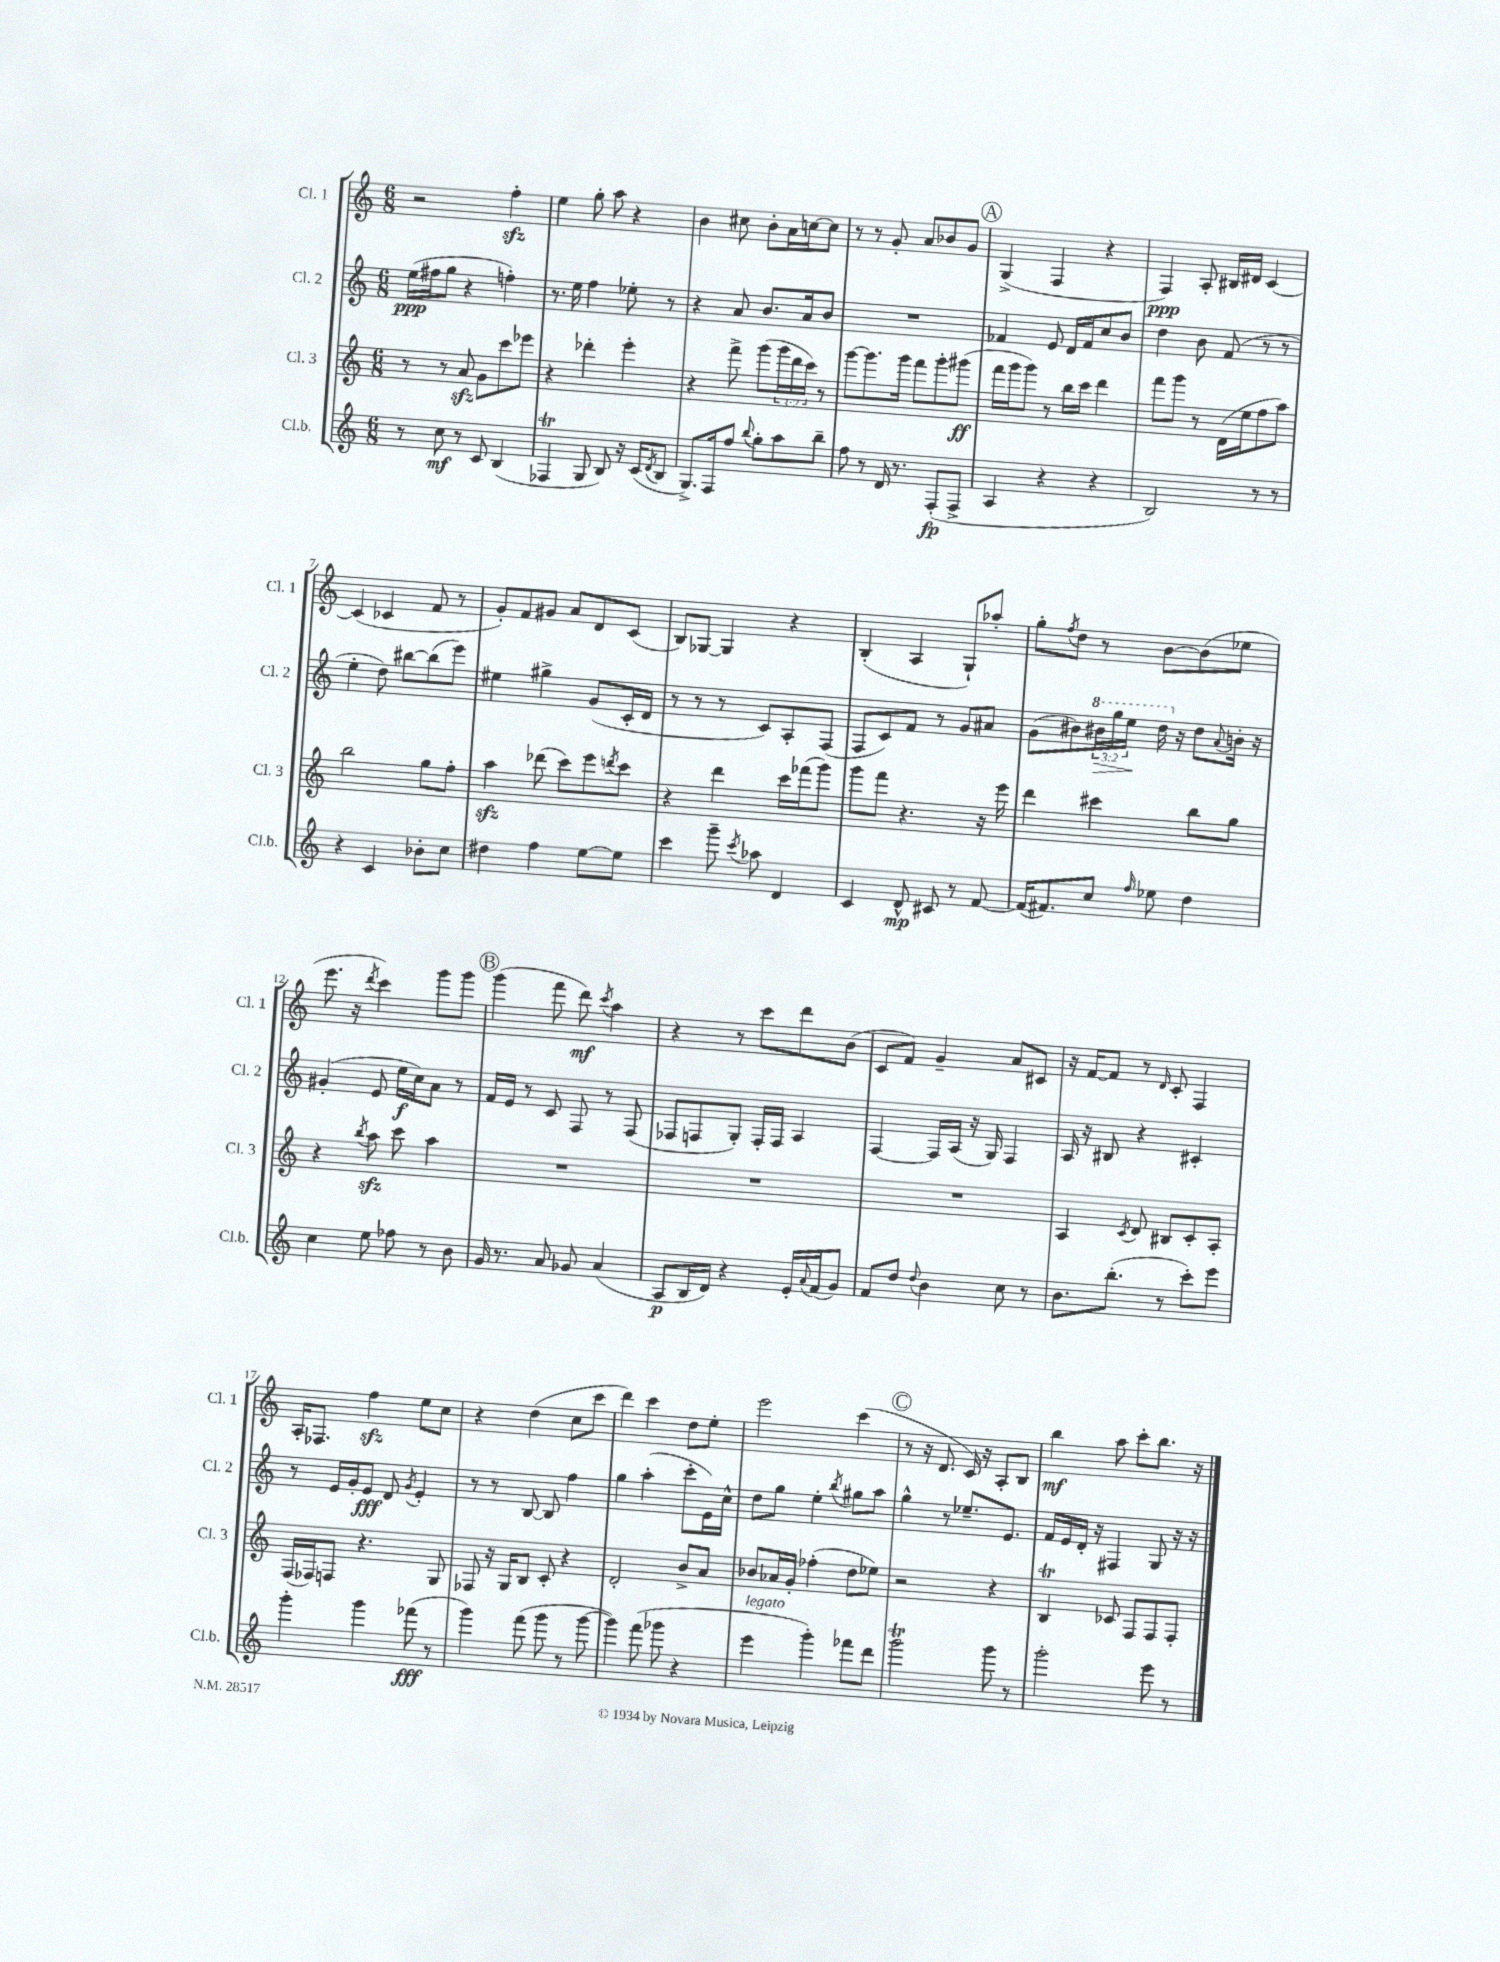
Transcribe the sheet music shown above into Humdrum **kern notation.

**kern	**dynam	**kern	**dynam	**kern	**dynam	**kern	**dynam
*part4	*part4	*part3	*part3	*part2	*part2	*part1	*part1
*staff4	*staff4	*staff3	*staff3	*staff2	*staff2	*staff1	*staff1
*I"Cl.b.	*	*I"Cl. 3	*	*I"Cl. 2	*	*I"Cl. 1	*
*I'Cl.b.	*	*I'Cl. 3	*	*I'Cl. 2	*	*I'Cl. 1	*
*clefG2	*	*clefG2	*	*clefG2	*	*clefG2	*
*k[]	*	*k[]	*	*k[]	*	*k[]	*
*M6/8	*	*M6/8	*	*M6/8	*	*M6/8	*
=1	=1	=1	=1	=1	=1	=1	=1
8r	.	8r	.	(16ee\LL	ppp	2r	.
.	.	.	.	16ff#X\J	.	.	.
8cc\	mf	8r	.	8gg\J	.	.	.
8r	.	8azz/	.	4r	.	.	.
8c/	.	8g\L	.	.	.	.	.
(4B/	.	8ccc\	.	4ffn'\)	.	4ffzz'\	.
.	.	8eee-X\J	.	.	.	.	.
=2	=2	=2	=2	=2	=2	=2	=2
4F-XT/	.	4r	.	8.r	.	4ee\	.
.	.	.	.	16ee\	.	.	.
8G/	.	4ddd-X'\	.	4ff\	.	8gg'\	.
8B/)	.	.	.	.	.	8aa\	.
16r	.	4eee'\	.	8ee-X'\	.	4r	.
(16c/KL	.	.	.	.	.	.	.
8qd/	.	.	.	.	.	.	.
8B/J	.	.	.	8r	.	.	.
=3	=3	=3	=3	=3	=3	=3	=3
8.G^/L)	.	4r	.	4r	.	4b\	.
16F/k	.	.	.	.	.	.	.
8ff/J	.	8fff^\	.	8a/	.	8cc#X\	.
8qqbb/	.	.	.	.	.	.	.
8gg'\L	.	(8ggg\L	.	8.b/L	.	8b'\L	.
8aa\	.	24ggg\L	.	.	.	16a\L	.
.	.	24ddd\	.	.	.	.	.
.	.	.	.	16a/k	.	[16ccn\J	.
.	.	24ccc\JJ)	.	.	.	.	.
8bb~\J	.	8r	.	8b/J	.	8cc\J]	.
=4	=4	=4	=4	=4	=4	=4	=4
8ff\	.	[8ggg\L	.	2.r	.	8r	.
8r	.	8.ggg\]	.	.	.	8r	.
16d/	.	.	.	.	.	8g'/	.
8.r	.	16ggg\Jk	.	.	.	.	.
.	.	8fff\L	.	.	.	8a/L	.
(8F'/L	fp	8ggg'\	.	.	.	8b-X/	.
8F^/J	.	(8ggg#X\J	ff	.	.	8g/J	.
!!LO:REH:place=s1:t=A
=5	=5	=5	=5	=5	=5	=5	=5
4A/	.	16fff\LL	.	4f-X/	.	(4G^/	.
.	.	16ggg\J	.	.	.	.	.
.	.	8ggg\J)	.	.	.	.	.
4r	.	8r	.	8e/	.	4F/	.
.	.	16bb\LL	.	16d/LL	.	.	.
.	.	16ccc\JJ	.	16f-/J	.	.	.
4r	.	4ddd\	.	8cc/	.	4r	.
.	.	.	.	8b/J	.	.	.
=6	=6	=6	=6	=6	=6	=6	=6
2B/)	.	8fff\L	.	4dd\	.	4F/)	ppp
.	.	8ggg\J	.	.	.	.	.
.	.	8r	.	8b\	.	8A'/	.
.	.	(16d\LL	.	(8f/	.	16B#X/LL	.
.	.	16ee\J	.	.	.	16d#X/JJ	.
8r	.	8ff\	.	8r	.	[4c/	.
8r	.	8aa\J)	.	8r	.	.	.
!!LO:LB:g=z
=7	=7	=7	=7	=7	=7	=7	=7
4r	.	2bb\	.	4ee'\	.	(4c/]	.
4c/	.	.	.	8dd\)	.	4c-X/	.
.	.	.	.	[8bb#X\L	.	.	.
8b-X'\L	.	8gg\L	.	(8bb#\]	.	8f/	.
8cc\J	.	8ff'\J	.	8eee\J)	.	8r	.
=8	=8	=8	=8	=8	=8	=8	=8
4dd#X\	.	4aazz\	.	4ee#X\	.	8g'/L)	.
.	.	.	.	.	.	8f/	.
4ff\	.	(8ddd-X\	.	4gg#X^\	.	8g#X/J	.
.	.	8ccc\L)	.	.	.	8a/L	.
[8ee\L	.	8eee\	.	(8g/L	.	8d/	.
.	.	8qdddn/	.	.	.	.	.
8ee\J]	.	8ccc\J	.	16c'/L	.	(8c/J	.
.	.	.	.	16d/JJ	.	.	.
=9	=9	=9	=9	=9	=9	=9	=9
4ccc\	.	4r	.	8r	.	8B/L)	.
.	.	.	.	8r	.	[8G-X/J	.
8ggg~\	.	4ddd\	.	8r	.	4G-/]	.
8qccc/	.	.	.	.	.	.	.
8aa-X\	.	.	.	8c/L)	.	.	.
4d/	.	16ccc\LL	.	8A'/	.	4r	.
.	.	(16fff-X\J	.	.	.	.	.
.	.	8ggg\J)	.	(8F/J	.	.	.
=10	=10	=10	=10	=10	=10	=10	=10
4c/	.	8ggg\L	.	8F/L	.	(4B'/	.
.	.	8fff\J	.	8c/)	.	.	.
8d^^/	mp	4.r	.	8f/J	.	4A/	.
8c#X/	.	.	.	8r	.	.	.
8r	.	.	.	8g/L	.	8G`/L)	.
[8f/	.	16r	.	8a#X/J	.	8aa-X'/J	.
.	.	16eee\	.	.	.	.	.
=11	=11	=11	=11	=11	=11	=11	=11
(16f/KL]	.	4ddd\	.	(8g\L	.	8gg'\L	.
8.f#X/)	.	.	.	.	.	.	.
.	.	.	.	.	.	8qff/	.
.	.	.	.	8b#X\)	.	8dd\J	.
*	*	*	*	*8va	*	*	*
8cc/J	.	4ccc#X\	.	24bb#X\L	.	8r	.
!	!	!	!	!	!LO:HP:b	!	!
.	.	.	.	24ggg\	>	.	.
.	.	.	.	24eee\JJ	.	.	.
16qqff/	.	.	.	.	.	.	.
8ee-X\	.	.	.	16ddd\	]	[8b\L	.
*	*	*	*	*X8va	*	*	*
.	.	.	.	16r	.	.	.
4dd\	.	8bb\L	.	8dd\L	.	(8b\]	.
.	.	.	.	8qqa/	.	.	.
.	.	8gg\J	.	16bn'\Jk	.	8ee-X\J	.
.	.	.	.	16r	.	.	.
!!LO:LB:g=z
=12	=12	=12	=12	=12	=12	=12	=12
4cc\	.	4r	.	(4g#X'/	.	8.eee\	.
.	.	.	.	.	.	16r	.
.	.	8qbb/	.	.	.	8qddd/	.
8ee\	.	8aazz\	.	8e/	.	4ccc\)	.
8ff-X\	.	8ccc\	.	16ee\LL	f	.	.
.	.	.	.	16cc\J)	.	.	.
8r	.	4aa\	.	8a\J	.	8ggg\L	.
8b\	.	.	.	8r	.	8ggg\J	.
!!LO:REH:place=s1:t=B
=13	=13	=13	=13	=13	=13	=13	=13
16g/	.	2.r	.	16f/LL	.	(4ggg\	.
8.r	.	.	.	16e/JJ	.	.	.
.	.	.	.	8r	.	.	.
8a/	.	.	.	8c/	.	8fff\	.
8g-X/	.	.	.	8F/	.	8ddd\)	mf
.	.	.	.	.	.	8qccc/	.
(4a/	.	.	.	8r	.	4aa\	.
.	.	.	.	(8F/	.	.	.
=14	=14	=14	=14	=14	=14	=14	=14
8A/L	p	2.r	.	8F-X/L	.	4r	.
16B/L	.	.	.	8Fn/	.	.	.
16d/JJ)	.	.	.	.	.	.	.
4r	.	.	.	8G'/J)	.	8r	.
.	.	.	.	16F'/LL	.	8ccc\L	.
.	.	.	.	16F/JJ	.	.	.
16e'/LL	.	.	.	4A/	.	8ddd\	.
8qqa/	.	.	.	.	.	.	.
(16f/J	.	.	.	.	.	.	.
8g/J)	.	.	.	.	.	(8b\J	.
=15	=15	=15	=15	=15	=15	=15	=15
8f/L	.	2.r	.	[4F/	.	8c/L	.
8dd/J	.	.	.	.	.	8f/J)	.
8qqdd/	.	.	.	.	.	.	.
4b\	.	.	.	16F/LL]	.	4g~/	.
.	.	.	.	(16A/JJ	.	.	.
.	.	.	.	16r	.	.	.
.	.	.	.	16G/)	.	.	.
8cc\	.	.	.	4F/	.	8a/L	.
8r	.	.	.	.	.	8c#X/J	.
=16	=16	=16	=16	=16	=16	=16	=16
8.b\L	.	4A/	.	16A/	.	16r	.
.	.	.	.	16r	.	[16f/KL	.
.	.	.	.	8B#X/	.	8f/J]	.
(8.bb'\J	.	.	.	.	.	.	.
.	.	8qc/	.	.	.	.	.
.	.	8d/	.	4r	.	8r	.
.	.	.	.	.	.	16qqd/	.
8r	.	8B#X/L	.	.	.	8c'/	.
8ccc'\L)	.	8c'/	.	4c#X'/	.	4F/	.
8eee\J	.	8A'/J	.	.	.	.	.
!!LO:LB:g=z
=17	=17	=17	=17	=17	=17	=17	=17
4ggg'\	.	(16F/LL	.	8r	.	16A'/KL	.
.	.	16F-X/J)	.	.	.	8.F-X/J	.
.	.	8Fn/J	.	16e/LL	.	.	.
.	.	.	.	16g'/J	.	.	.
4ggg\	.	4.r	.	8e/J	fff	4ffzz\	.
.	.	.	.	8d/	.	.	.
.	.	.	.	8qg/	.	.	.
(8fff-X\	fff	.	.	4e'/	.	8ee\L	.
8r	.	8G/	.	.	.	8cc\J	.
=18	=18	=18	=18	=18	=18	=18	=18
4ggg\)	.	8F-X/	.	8r	.	4r	.
.	.	16r	.	8r	.	.	.
.	.	16G/KL	.	.	.	.	.
(8fff\	.	8B/J	.	[8B/	.	(4dd\	.
8ggg\	.	8c'/	.	8B/]	.	.	.
8r	.	4r	.	4ff\	.	8cc\L	.
[8ggg\	.	.	.	.	.	8ccc\J	.
=19	=19	=19	=19	=19	=19	=19	=19
4ggg\])	.	2d'/	.	4gg\	.	4ddd\)	.
(8fff\	.	.	.	(4aa'\	.	4ccc\	.
8ggg-X\	.	.	.	.	.	.	.
4r	.	8b^/L	.	8ccc'\L	.	8dd\L	.
.	.	8a/J	.	16e\L)	.	8ee'\J	.
.	.	.	.	16cc^^\JJ	.	.	.
=20	=20	=20	=20	=20	=20	=20	=20
!LO:TX:a:i:t=legato	!	!	!	!	!	!	!
4eee\	.	8b-X/L	.	8dd\L	.	2eee\	.
.	.	16a-X/L	.	8gg\J	.	.	.
.	.	16g'/JJ	.	.	.	.	.
4ggg'\)	.	(4ff-X'\	.	4ee'\	.	.	.
.	.	.	.	8qbb/	.	.	.
8fff-X\L	.	8dd\L	.	8gg#X\L	.	(4ccc\	.
8ddd\J	.	8ee-X\J)	.	8aa\J	.	.	.
!!LO:REH:place=s1:t=C
=21	=21	=21	=21	=21	=21	=21	=21
2gggT\	.	2r	.	4gg^^\	.	8r	.
.	.	.	.	.	.	16r	.
.	.	.	.	.	.	8.d/	.
.	.	.	.	8r	.	.	.
.	.	.	.	8.ee-X~/L	.	16c/)	.
.	.	.	.	.	.	16r	.
8ggg\	.	4r	.	.	.	8A'/L	.
.	.	.	.	8.e/J	.	.	.
8r	.	.	.	.	.	8B/J	.
=22	=22	=22	=22	=22	=22	=22	=22
2ggg'\	.	4Bt/	.	16f/LL	.	4bb\	mf
.	.	.	.	16e/	.	.	.
.	.	.	.	16d'/JJ	.	.	.
.	.	.	.	16r	.	.	.
.	.	8c-X/	.	4F#X/	.	8aa\	.
.	.	8F/L	.	.	.	8ccc'\L	.
8eee\	.	8F/	.	8G/	.	8.bb\J	.
8r	.	8F'/J	.	16r	.	.	.
.	.	.	.	16r	.	16r	.
==	==	==	==	==	==	==	==
*-	*-	*-	*-	*-	*-	*-	*-
